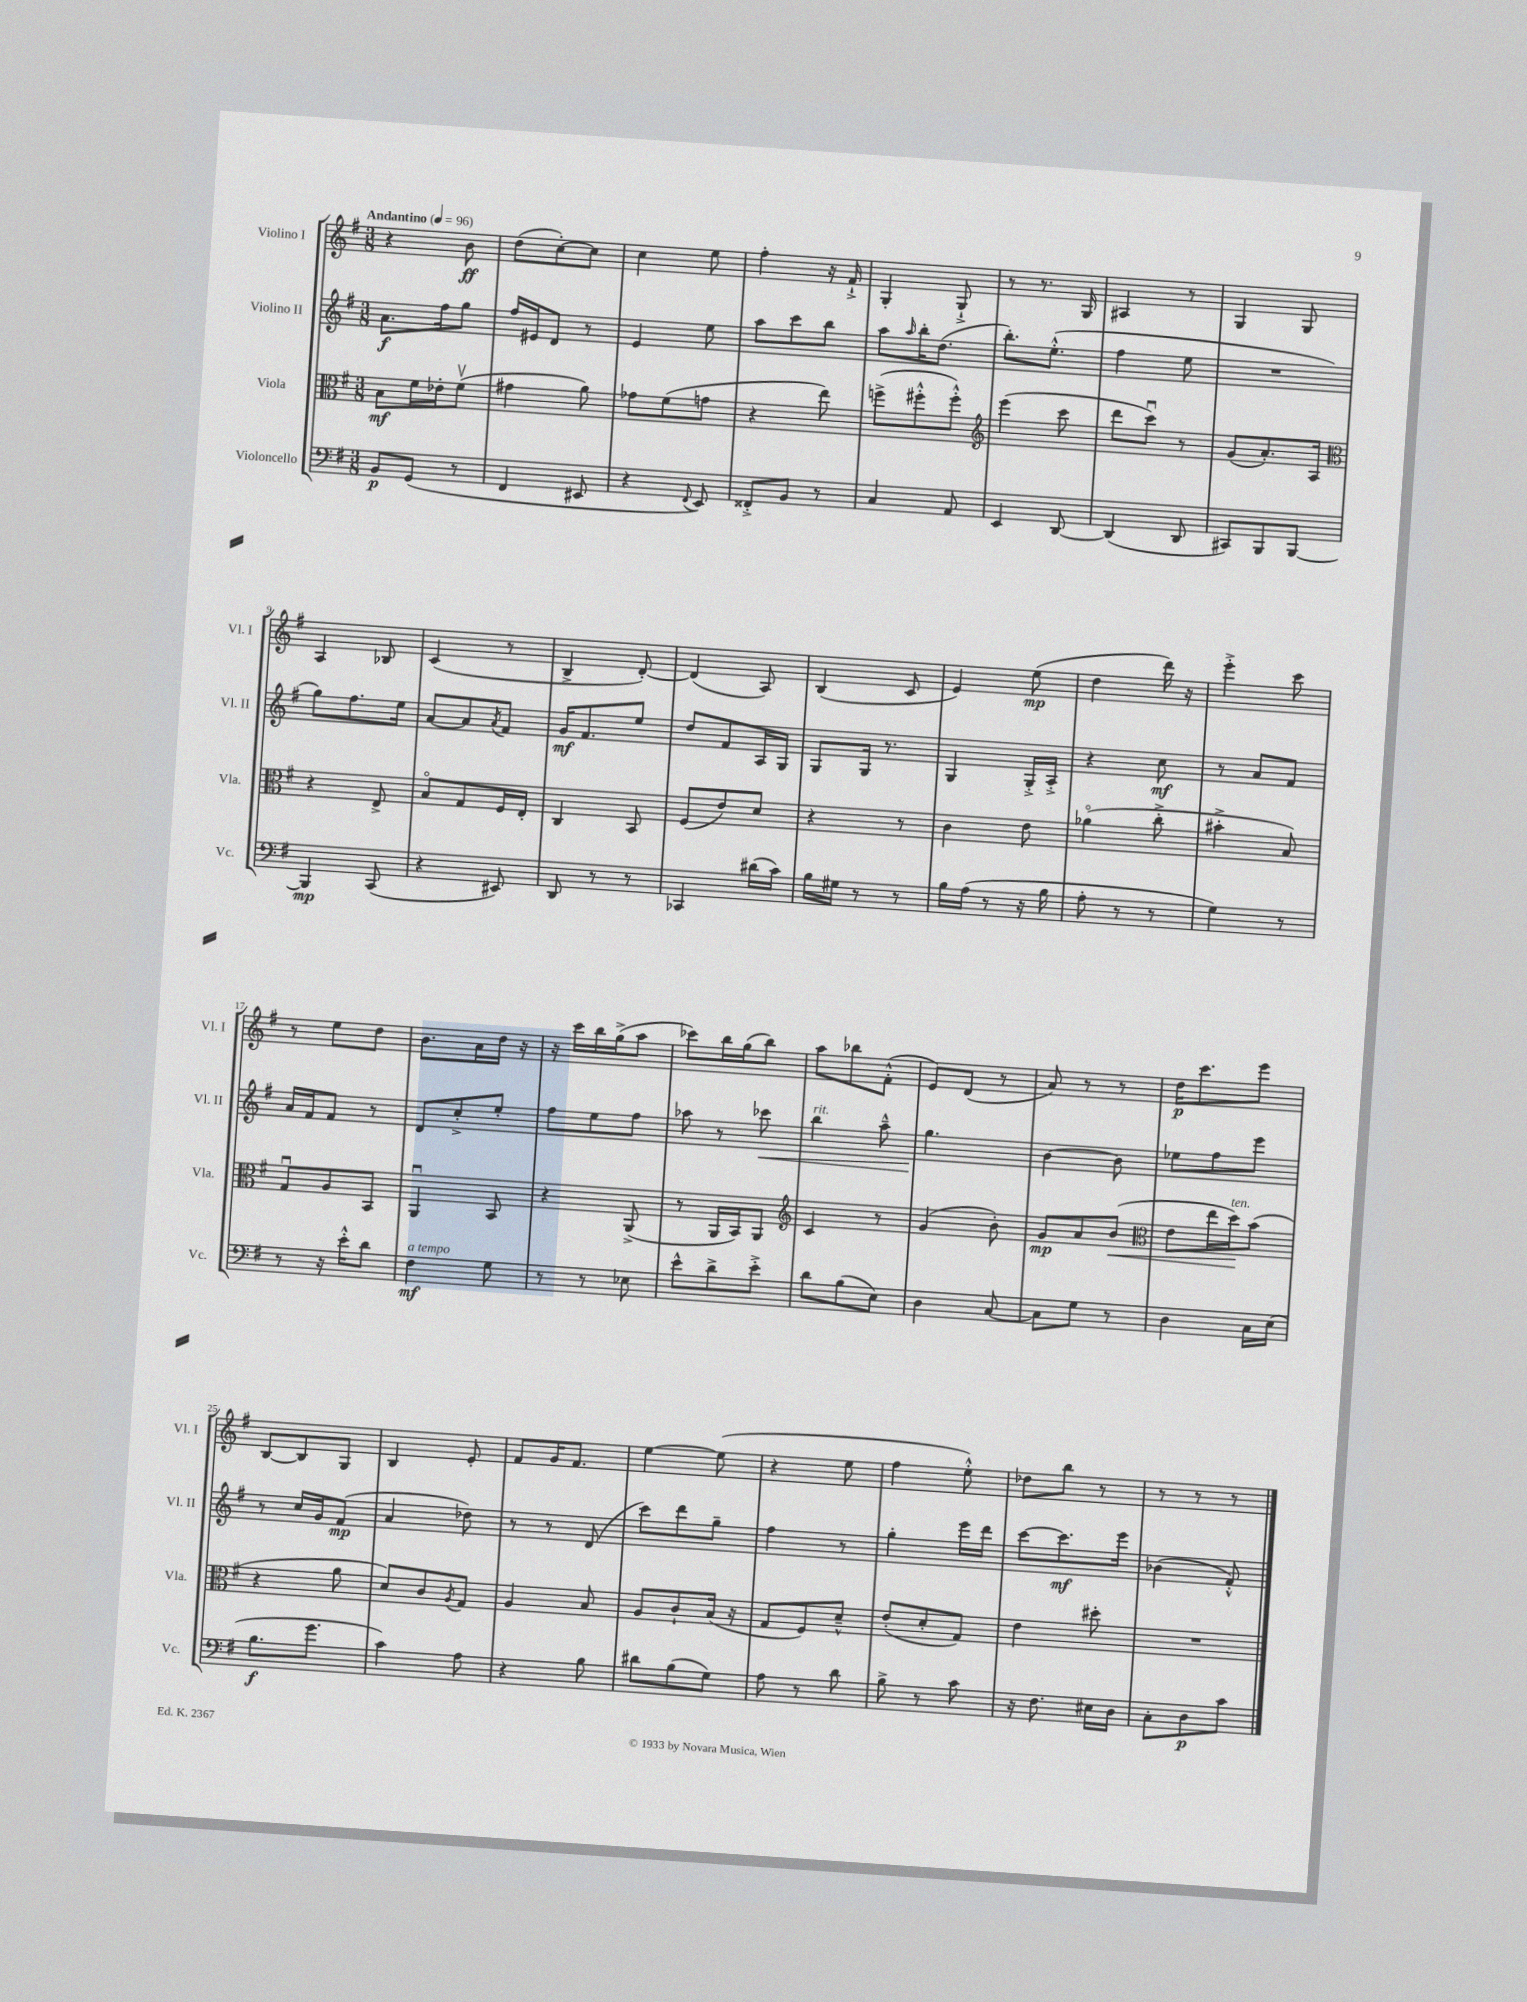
<<
\new StaffGroup <<
\new Staff = "s0" \with { instrumentName = "Violino I" shortInstrumentName = "Vl. I" } {
    \clef treble \key g \major \numericTimeSignature \time 3/8 \tempo "Andantino" 4 = 96
    r4 b'8\ff |
    d''8( c''8~-.) c''8 |
    c''4 e''8 |
    fis''4-. r16 fis'16-!-> |
    g4-. g8-!-> |
    r8 r8. g16 |
    ais4 r8 |
    g4 g8 |
    a4 bes8 |
    c'4( r8 |
    b4-> d'8~-.) |
    d'4( a8) |
    b4( c'8 |
    e'4) e''8\mp( |
    d''4 d'''16) r16 |
    e'''4-.-> c'''8 |
    r8 e''8 d''8 |
    b'8. a'16 d''16 r16 |
    r16 c'''16 b''16 g''16->( a''8 |
    ces'''8) b''16 g''16( b''8) |
    a''8 bes''8 fis'8-.-^( |
    e'8) d'8( r8 |
    a'8) r8 r8 |
    d''16\p c'''8. e'''8 |
    b8~ b8 g8 |
    b4 e'8-. |
    fis'8 g'16 fis'8. |
    e''4~ e''8( |
    r4 e''8 |
    fis''4 e''8-.-^) |
    des''8 b''8 r8 |
    r8 r8 r8 \bar "|." |
}
\new Staff = "s1" \with { instrumentName = "Violino II" shortInstrumentName = "Vl. II" } {
    \clef treble \key g \major \numericTimeSignature \time 3/8
    a'8.\f fis''16 g''8 |
    fis''16 eis'16 d'8 r8 |
    e'4 e''8 |
    a''8 c'''8 b''8 |
    a''8 \grace { a''16 } b''16-. d''8.( |
    b''8.-.) e''8.-.-^( |
    fis''4 e''8 |
    R4. |
    g''8) fis''8. e''16 |
    a'8~ a'8 \acciaccatura { a'8 } fis'8 |
    g'16\mf fis'8. e''8 |
    d''8 fis'8 a16 g16 |
    g8 g16 r8. |
    g4 g16-.-> a16-.-> |
    r4 c''8\mf |
    r8 a'8 fis'8 |
    a'16 fis'16 fis'8 r8 |
    d'8 c''8-.-> e''8-. |
    fis''8 e''8 fis''8 |
    aes''8 r8 ces'''8\< |
    b''4^\markup { \italic "rit." } a''8---^ |
    g''4.\! |
    b'4~ b'8 |
    ees''8 fis''8 e'''8 |
    r8 c''16 g'16 fis'8\mp( |
    a'4 des''8) |
    r8 r8 d'8( |
    c'''8) d'''8 g''8-- |
    fis''4 r8 |
    g''4-. e'''16 d'''16 |
    c'''8~ c'''8.\mf e'''16 |
    bes'4( fis'8-.-^) \bar "|." |
}
\new Staff = "s2" \with { instrumentName = "Viola" shortInstrumentName = "Vla." } {
    \clef alto \key g \major \numericTimeSignature \time 3/8
    b8\mf fis'16 ees'16-. fis'8\upbow( |
    gis'4 a'8) |
    ges'8 fis'8( g'8 |
    r4 e''8) |
    f''8->( fis''8-.-^ fis''8-.-^) |
    \clef treble e'''4( c'''8 |
    d'''8 c'''8\downbow) r8 |
    g'8( a'8.-.) a16 |
    \clef alto r4 e8-> |
    b8\flageolet g8 fis16 e16-. |
    c4 b,8 |
    fis8( e'8) d'8 |
    r4 r8 |
    c'4 e'8 |
    aes'4\flageolet( c''8-.-> |
    bis'4-.-> b8) |
    g8\downbow a8 b,8 |
    a,4\downbow b,8 |
    r4 a,8->( |
    r8 a,16 b,16) a,8 |
    \clef treble c'4 r8 |
    g'4( b'8-.) |
    g'8\mp a'8 b'8\<( |
    \clef alto e'8 e''16 d''16\!^\markup { \italic "ten." }) b'8( |
    r4 a'8 |
    d'8) c'8 \acciaccatura { a8 } g8 |
    a4 b8 |
    a8 c'8-! b16( r16 |
    g8 fis8) d'8---^ |
    e'8-.( d'8-. g8) |
    e'4 dis''8-. |
    R4. \bar "|." |
}
\new Staff = "s3" \with { instrumentName = "Violoncello" shortInstrumentName = "Vc." } {
    \clef bass \key g \major \numericTimeSignature \time 3/8
    b,8\p g,8( r8 |
    fis,4 eis,8 |
    r4 \appoggiatura { fis,8 } e,8) |
    fisis,8-.-> b,8 r8 |
    c4 a,8 |
    e,4 d,8~ |
    d,4( d,8 |
    cis,8) b,,8 b,,8~ |
    b,,4\mp c,8( |
    r4 eis,8) |
    d,8 r8 r8 |
    ces,4 dis'16( c'16) |
    b16 gis16 r8 r8 |
    b16 a16( r8 r16 b16 |
    a8-. r8 r8 |
    g4) r8 |
    r8 r16 e'16-.-^ d'8 |
    fis4\mf^\markup { \italic "a tempo" } g8 |
    r8 r8 ees8 |
    e'8-^ d'8-> e'8-.-> |
    d'8 b8( e8) |
    d4 c8~ |
    c8 g8 r8 |
    d4 c16 e16( |
    b8.\f g'8. |
    c'4) a8 |
    r4 b8 |
    dis'8 b8( g8) |
    a8 r8 d'8 |
    b8-> r8 c'8 |
    r16 fis8. eis16 d16 |
    c8-. d8\p c'8 \bar "|." |
}
>>
>>
